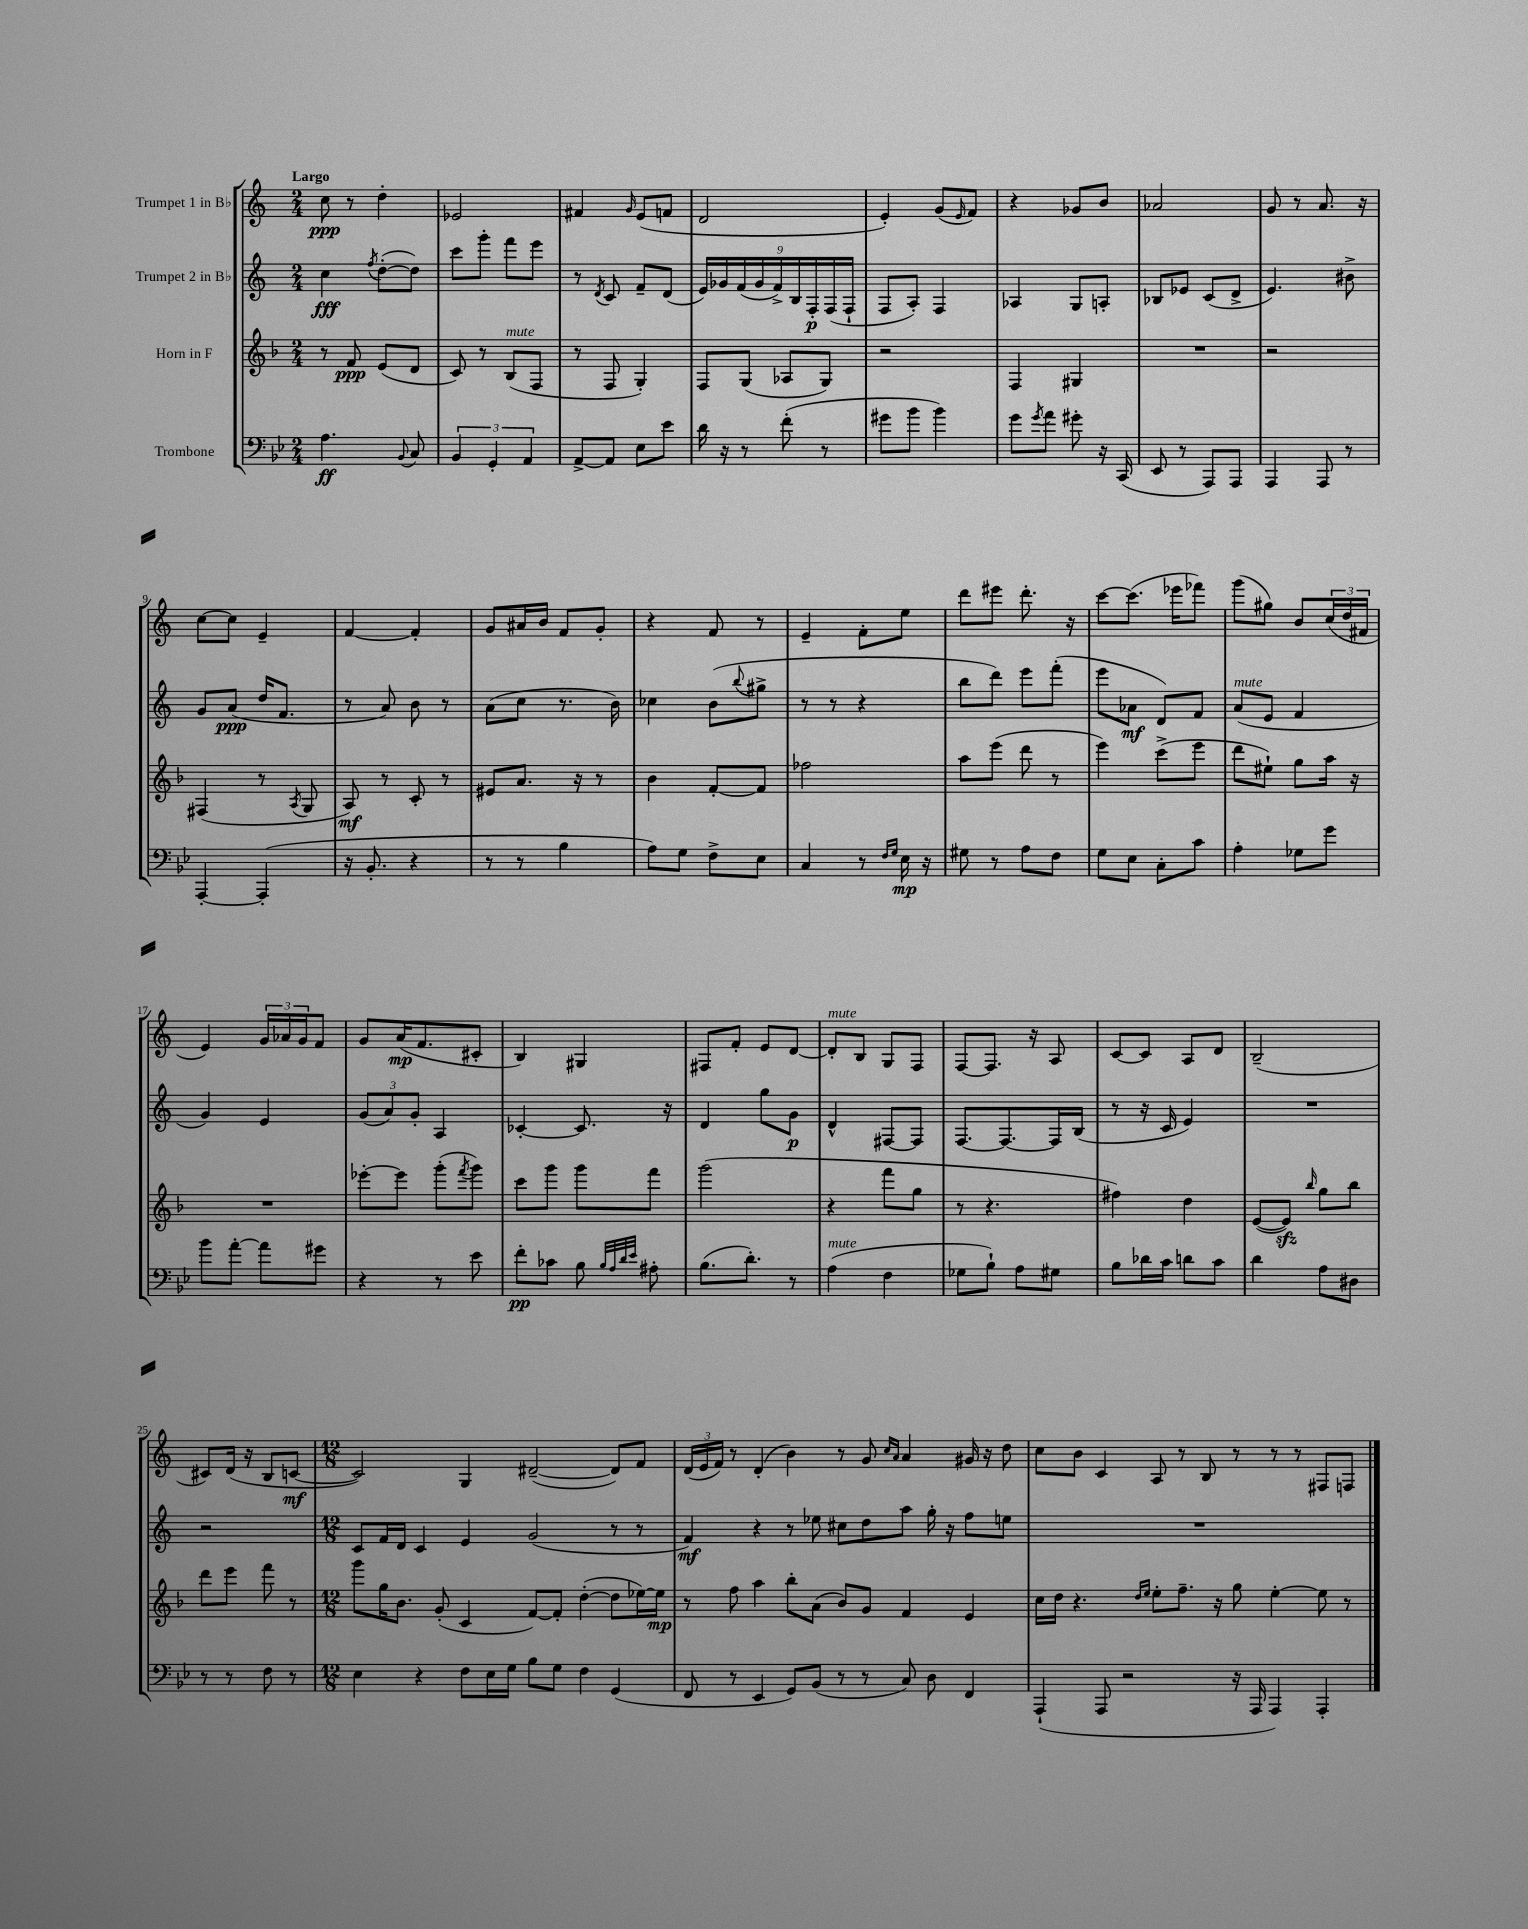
<<
\new StaffGroup <<
\new Staff = "s0" \with { instrumentName = "Trumpet 1 in Bb" } {
    \clef treble \key c \major \numericTimeSignature \time 2/4 \tempo "Largo"
    c''8\ppp r8 d''4-. |
    ees'2 |
    fis'4 \grace { g'16 } e'8( f'8 |
    d'2 |
    e'4-.) g'8( \grace { e'16 } f'8) |
    r4 ges'8 b'8 |
    aes'2 |
    g'8 r8 a'8. r16 |
    c''8~ c''8 e'4-- |
    f'4~ f'4-. |
    g'8 ais'16 b'16 f'8 g'8-. |
    r4 f'8 r8 |
    e'4-- f'8-. e''8 |
    d'''8 eis'''8 d'''8.-. r16 |
    c'''8~ c'''8.( ees'''16 fes'''8) |
    g'''8( gis''8) b'8 \tuplet 3/2 { c''16( d''16 fis'16 } |
    e'4) \tuplet 3/2 { g'16 aes'16 g'16 } f'8 |
    g'8 a'16\mp( f'8. cis'8-. |
    b4) gis4 |
    fis8 f'8-. e'8 d'8~ |
    d'8-.^\markup { \italic "mute" } b8 g8 f8 |
    f8~ f8. r16 a8 |
    c'8~ c'8 a8 d'8 |
    b2--( |
    cis'8) d'16( r16 b8 c'8~\mf |
    \numericTimeSignature \time 12/8 c'2) g4 dis'2~--( dis'8) f'8 |
    \tuplet 3/2 { d'16( e'16 f'16) } r8 d'4-.( b'4) r8 g'8 \grace { c''16 a'16 } a'4 gis'16 r16 d''8 |
    c''8 b'8 c'4 a8 r8 b8 r8 r8 r8 fis8 f8 \bar "|." |
}
\new Staff = "s1" \with { instrumentName = "Trumpet 2 in Bb" } {
    \clef treble \key c \major \numericTimeSignature \time 2/4
    c''4\fff \acciaccatura { f''8 } d''8~-.( d''8) |
    c'''8 g'''8-. f'''8 e'''8 |
    r8 \acciaccatura { d'8 } c'8 f'8-- d'8( |
    \tuplet 9/8 { e'16) ges'16 f'16( ges'16 f'16->) b16 f16-.\p f16( f16-! } |
    f8 a8-.) f4 |
    aes4 g8 a8-. |
    bes8 ees'8 c'8( d'8-> |
    e'4.) bis'8-> |
    g'8 a'8\ppp( d''16 f'8. |
    r8 a'8) b'8 r8 |
    a'8( c''8 r8. b'16) |
    ces''4 b'8( \appoggiatura { b''8 } gis''8-> |
    r8 r8 r4 |
    b''8 d'''8) e'''8 f'''8-.( |
    e'''8 aes'8\mf d'8) f'8 |
    a'8^\markup { \italic "mute" }( e'8 f'4 |
    g'4) e'4 |
    \tuplet 3/2 { g'8( a'8) g'8-. } a4 |
    ces'4~-. ces'8. r16 |
    d'4 g''8 g'8\p |
    d'4-^ fis8~ fis8 |
    f8.~ f8.~ f16 b16( |
    r8 r16 c'16 e'4) |
    R2 |
    r2 |
    \numericTimeSignature \time 12/8 c'8 f'16 d'16 c'4 e'4 g'2( r8 r8 |
    f'4\mf) r4 r8 ees''8 cis''8 d''8 a''8 g''16-. r16 f''8 e''8 |
    R1. \bar "|." |
}
\new Staff = "s2" \with { instrumentName = "Horn in F" } {
    \clef treble \key f \major \numericTimeSignature \time 2/4
    r8 f'8\ppp e'8( d'8 |
    c'8) r8 bes8^\markup { \italic "mute" }( f8 |
    r8 f8 g4-.) |
    f8 g8( aes8 g8) |
    r2 |
    f4 gis4 |
    R2 |
    r2 |
    fis4( r8 \acciaccatura { a8 } g8 |
    a8\mf) r8 c'8-. r8 |
    eis'8 a'8. r16 r8 |
    bes'4 f'8~-. f'8 |
    fes''2 |
    a''8 e'''8( d'''8 r8 |
    e'''4) c'''8->( e'''8 |
    d'''8 eis''8-!) g''8 a''16 r16 |
    R2 |
    ees'''8~-. ees'''8 g'''8-.( \acciaccatura { f'''8 } g'''8) |
    c'''8 g'''8 g'''8 f'''8 |
    g'''2( |
    r4 f'''8 g''8 |
    r8 r4. |
    fis''4) d''4 |
    e'8~( e'8\sfz) \grace { bes''16 } g''8 bes''8 |
    d'''8 e'''8 f'''8 r8 |
    \numericTimeSignature \time 12/8 g'''8 g''16 bes'8. g'8-.( c'4 f'8~) f'8-. d''4~-.( d''8 ees''16~) ees''16\mp |
    r8 f''8 a''4 bes''8-. a'8( bes'8) g'8 f'4 e'4 |
    c''16 d''16 r4. \grace { d''16 e''16 } e''8-. f''8.-- r16 g''8 e''4~-. e''8 r8 \bar "|." |
}
\new Staff = "s3" \with { instrumentName = "Trombone" } {
    \clef bass \key bes \major \numericTimeSignature \time 2/4
    a4.\ff \appoggiatura { bes,8 } c8 |
    \tuplet 3/2 { bes,4 g,4-. a,4 } |
    a,8~-> a,8 ees8 ees'8 |
    d'16 r16 r8 f'8-.( r8 |
    gis'8 bes'8 bes'4) |
    g'8 \acciaccatura { g'8 } a'8 gis'8-. r16 c,16( |
    ees,8 r8 a,,8) a,,8 |
    a,,4 a,,8 r8 |
    a,,4~-. a,,4-.( |
    r16 bes,8.-. r4 |
    r8 r8 bes4 |
    a8) g8 f8-> ees8 |
    c4 r8 \grace { f16 g16 } ees16\mp r16 |
    gis8 r8 a8 f8 |
    g8 ees8 c8-. c'8 |
    a4-. ges8 g'8 |
    bes'8 a'8~-. a'8 gis'8 |
    r4 r8 ees'8 |
    f'8-.\pp ces'8 bes8 \grace { bes32 a32 d'32 ees'32 } ais8-. |
    bes8.( d'8.-.) r8 |
    a4^\markup { \italic "mute" }( f4 |
    ges8 bes8-!) a8 gis8 |
    bes8 des'16 c'16 d'8 c'8 |
    d'4 a8 dis8 |
    r8 r8 f8 r8 |
    \numericTimeSignature \time 12/8 ees4 r4 f8 ees16 g16 bes8 g8 f4 g,4( |
    f,8 r8 ees,4 g,8) bes,8( r8 r8 c8) d8 f,4 |
    a,,4-!( a,,8 r2 r16 a,,16 a,,4) a,,4-. \bar "|." |
}
>>
>>
